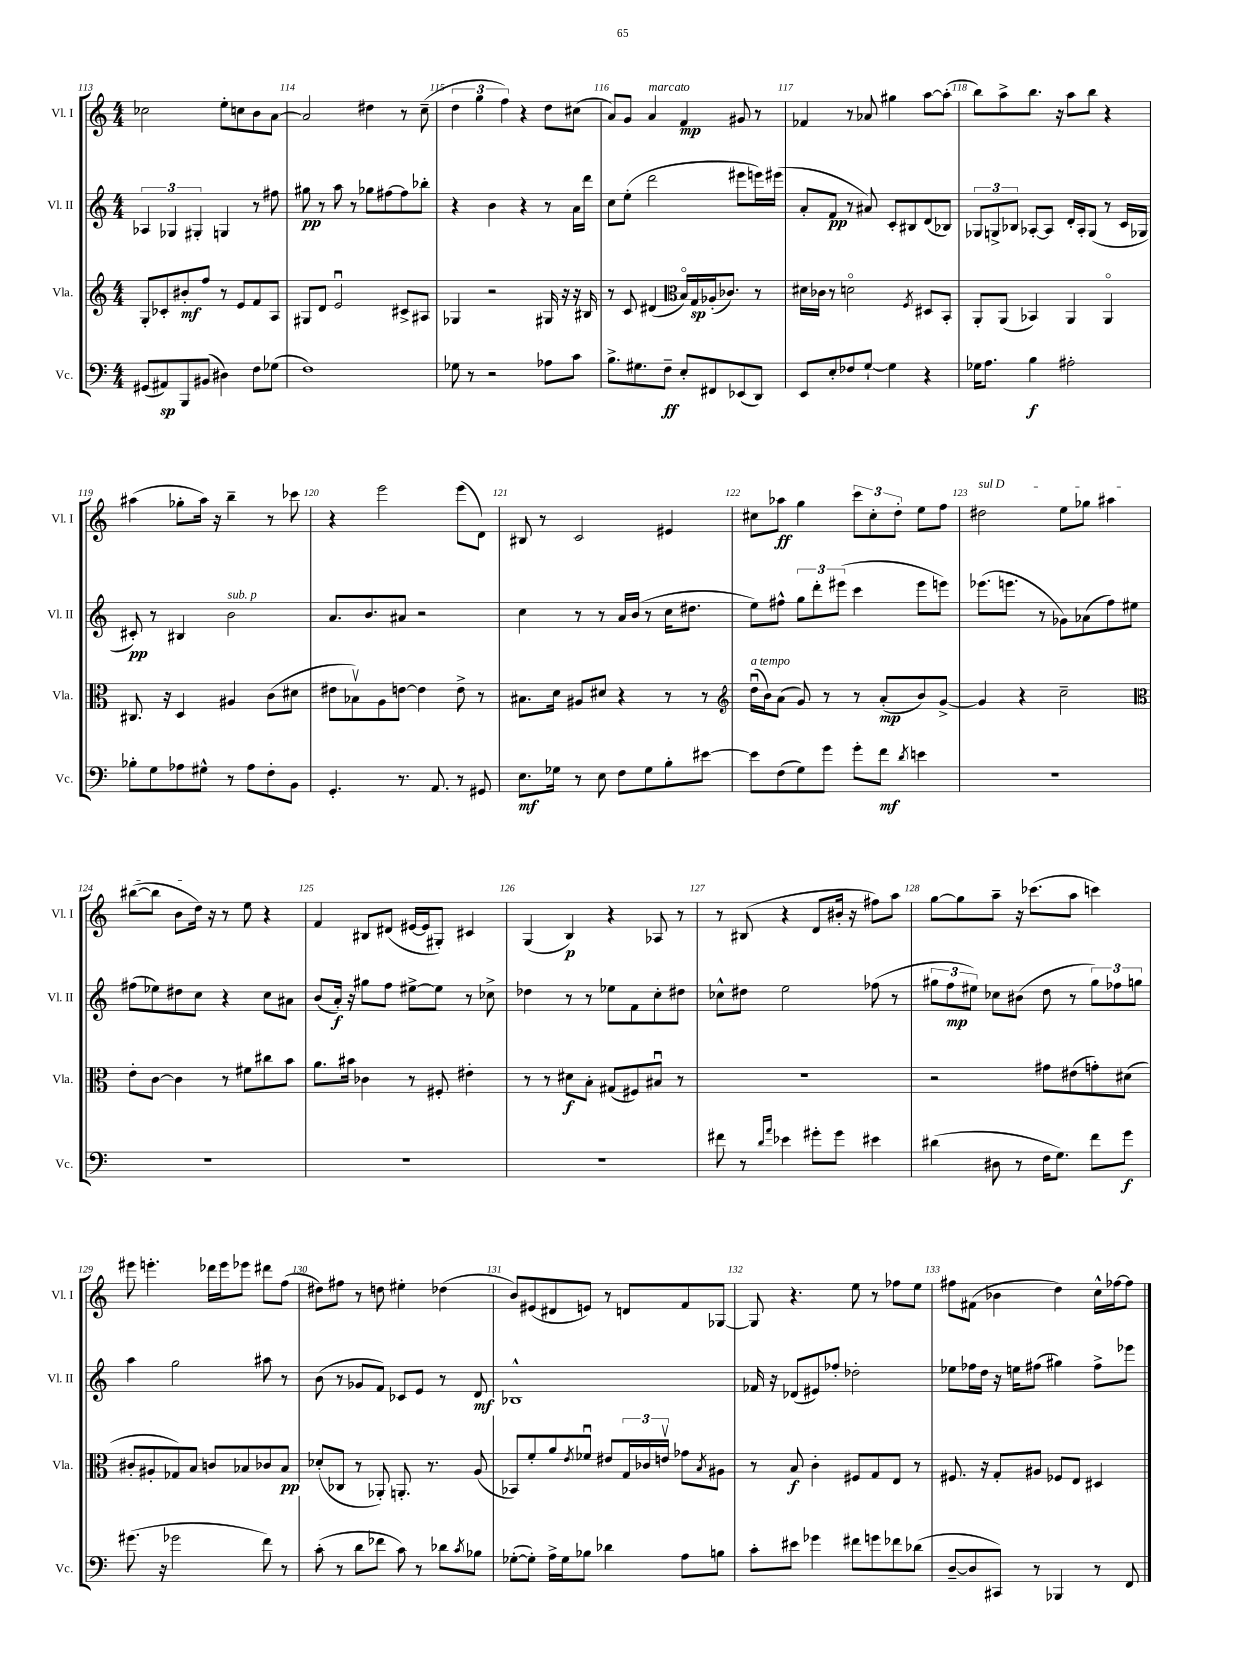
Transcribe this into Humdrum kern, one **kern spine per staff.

**kern	**kern	**kern	**kern
*staff4	*staff3	*staff2	*staff1
*clefF4	*clefG2	*clefG2	*clefG2
*k[]	*k[]	*k[]	*k[]
*M4/4	*M4/4	*M4/4	*M4/4
(8GG#/L	8G'/L	6A-/	2cc-\
8AA#/)	8c-'/	.	.
.	.	6G-/	.
8BBB/	8b#'/	.	.
.	.	6G#'/	.
(8BB#/J	8ff/J	.	.
4D#\)	8r	4G/	8ee'\L
.	8e/L	.	8cc\
8F\L	8f/	8r	8b\
(8G-\J	8A/J	8ff#\	[8a\J
=	=	=	=
1F)	8G#/L	8gg#\	2a/]
.	8d/J	8r	.
.	2eu/	8aa\	.
.	.	8r	.
.	.	8gg-\L	4dd#\
.	.	[8ff#\	.
.	8c#^/L	8ff#\]	8r
.	8A#/J	8bb-'\J	(8cc~\
=	=	=	=
8G-\	4G-/	4r	6dd\
8r	.	.	.
.	.	.	6gg\
2r	2r	4b\	.
.	.	.	6ff\)
.	.	4r	4r
8A-\L	16G#/	8r	8dd\L
.	16r	.	.
8c\J	16r	16a\LL	(8cc#\J
.	16B#/	16ddd\JJ	.
=	=	=	=
8.B^\L	8r	8cc\L	8a/L)
.	8c/	(8ee'\J	8g/J
8.G#\	.	.	.
.	(4d#/	2ddd\	4a/
8F~\J	.	.	.
*	*clefC3	*	*
8E'/L	16Bo/LL)	.	4f/
.	16G/	.	.
8FF#/	(16A-'/J	.	.
.	8.c-/J)	.	.
(8EE-/	.	8eee#\L	8g#/
8DD/J)	8r	16eee\L)	8r
.	.	(16eee#\JJ	.
=	=	=	=
8EE/L	16d#\LL	8a'/L	4f-/
.	16c-\JJ	.	.
8E'/	8r	8f/J	.
8F-/	2do\	8r	8r
[8G`/J	.	8a#/)	8a-/
4G\]	.	8c'/L	4gg#\
.	.	8B#/	.
.	8qF/	.	.
4r	8D#/L	(8d/	[8aa\L
.	8BB'/J	8B-/J)	(8aa'\]J
=	=	=	=
16G-\LK	8AA'/L	12G-/L	8bb\L)
8.A\J	.	.	.
.	.	12G^/	.
.	(8AA/J	.	8aa^\
.	.	12B-/J	.
4B\	4BB-/)	[8A-'/L	8.bb\J
.	.	8A-/]J	.
.	.	.	16r
2A#'\	4AA/	16d'/LL	8aa\L
.	.	16A-'/J	.
.	.	(8G/J	8bb\J
.	4AAo/	8r	4r
.	.	16c/LL	.
.	.	16G-/JJ	.
=	=	=	=
8B-'\L	8.C#/	8c#'/)	(4aa#\
8G\	.	8r	.
.	16r	.	.
8A-\	4D/	4B#/	8gg-'\L
8G#^^\J	.	.	16aa#\Jk)
.	.	.	16r
8r	4A#/	2b\	4bb~\
8A-\L	.	.	.
8F'\	(8c\L	.	8r
8BB\J	8d#\J	.	8ccc-\
=	=	=	=
4.GG'/	8e#\L	8.a/L	4r
.	8B-v\)	.	.
.	.	8.b/	.
.	8A\	.	2eee\
8.r	[8e\J	8a#/J	.
.	4e\]	2r	.
8.AA/	.	.	.
8r	8e^\	.	(8eee\L
8GG#/	8r	.	8d\J)
=	=	=	=
8.E\L	8.B#\L	4cc\	8B#/
.	.	.	8r
16G-\Jk	16d\Jk	.	.
8r	8A#/L	8r	2c/
8E\	8d#/J	8r	.
8F\L	4r	16a/LL	.
.	.	(16b/JJ	.
8G-\	.	8r	.
8B'\	8r	16cc\LK	4e#/
.	.	8.dd#\J	.
[8e#\J	8r	.	.
=	=	=	=
*	*clefG2	*	*
8e#\]L	(16ddu\LL	8ee\L)	8cc#\L
.	16b\J)	.	.
(8F\	(8a\J	8ff#^^\J	8aa-\J
8G\)	8g/)	12gg\L	4gg\
.	.	12ddd'\	.
8g\J	8r	.	.
.	.	(12eee#\J	.
8g'\L	8r	4ccc\	12ccc\L
.	.	.	12cc#'\
8f\J	(8a'/L	.	.
.	.	.	12dd'\J
8qd/	.	.	.
4e\	8b/)	8eee#\L	8ee\L
.	[8g^/J	8eee\J)	8ff\J
=	=	=	=
1r	4g/]	(8.eee-\L	2dd#\
.	.	8.eee\J	.
.	4r	.	.
.	.	8r	.
.	2cc~\	8g-\L)	8ee\L
.	.	(8a-\	8gg-\J
.	.	8ff\)	4aa#\
.	.	8ee#\J	.
=	=	=	=
*	*clefC3	*	*
1r	8e'\L	(8ff#\L	([8bb#\L
.	[8c\J	8ee-\)	8bb#\]J
.	4c\]	8dd#\	8b\L
.	.	8cc\J	16dd\Jk)
.	.	.	16r
.	8r	4r	8r
.	8f#\L	.	8ee\
.	8cc#\	8cc\L	4r
.	8b\J	8a#\J	.
=	=	=	=
1r	8.a\L	(8b/L	4f/
.	.	16a'/Jk)	.
.	16b#\Jk	16r	.
.	4c-\	8gg#\L	8B#/L
.	.	8ff\J	(8d#/J
.	8r	[8ee#^\L	[16e#/LL
.	.	.	16e#/]J
.	8F#'/	8ee#\]J	8G#'/J)
.	4e#'\	8r	4c#/
.	.	8cc-^\	.
=	=	=	=
1r	8r	4dd-\	(4G/
.	8r	.	.
.	8d#\L	8r	4B/)
.	8B'\J	8r	.
.	(8G#/L	8ee-\L	4r
.	8F#/)	8f\	.
.	8B#u/J	8cc'\	8A-/
.	8r	8dd#\J	8r
=	=	=	=
8f#\	1r	8cc-^^\L	8r
8r	.	8dd#\J	(8B#/
16qqd/LL	.	.	.
16qqa/JJ	.	.	.
4e-\	.	2ee\	4r
8g#'\L	.	.	8d/L
8g#\J	.	.	16b#'/Jk
.	.	.	16r
4e#\	.	(8ff-\	8ff#\L)
.	.	8r	8aa\J
=	=	=	=
(4d#\	2r	12gg#\L	[8gg\L
.	.	12ff\	.
.	.	.	8gg\]
.	.	12ee#\J)	.
8D#\	.	8cc-\L	8aa~\J
8r	.	(8b#\J	16r
.	.	.	(8.ccc-\L
16F\LK	8g#\L	8dd\	.
8.G\J)	.	.	.
.	(8e#\	8r	8aa\J
8f\L	8g'\)	12gg#\L)	4ccc\)
.	.	12ff-\	.
8g\J	(8d#\J	.	.
.	.	12gg\J	.
=	=	=	=
(8.g#\	8c#'/L	4aa\	8eee#\
.	8A#'/	.	4.eee'\
16r	.	.	.
2g-\	8G-/)	2gg\	.
.	8B/J	.	.
.	8c/L	.	16ddd-\LL
.	.	.	16eee\J
.	8B-/	.	8eee-\J
8f\)	8c-/	8aa#\	8ddd#\L
8r	8B-/J	8r	(8ff\J
=	=	=	=
(8c'\	(8d-'/L	(8b\	8dd#\L)
8r	8C-/J	8r	8ff#\J
8d\L	8r	8g-/L	8r
8f-\J	8AA-'/)	8f/J)	8dd\
8c\)	8.AA'/	8c-/L	4ee#'\
8r	.	8e/J	.
.	8.r	.	.
8d-\L	.	8r	(4dd-\
8qc/	.	.	.
8B-\J	(8A/	8d/	.
=	=	=	=
([8G-'\L	8BB-/L)	1B-^^	8b/L)
8G-'\]J)	8f'/	.	(8e#/
16A^\LL	8a/	.	8d#/
16G-\J	.	.	.
.	8qe/	.	.
8B-\J	8f-u/J	.	8e/J)
4d-\	8e#/L	.	8r
.	24G/L	.	8d/L
.	24c-/	.	.
.	24ev/JJ	.	.
8A\L	8g-\L	.	8f/
.	8qB/	.	.
8B\J	8A#\J	.	[8G-/J
=	=	=	=
8c'\L	8r	16f-/	8G-/]
.	.	16r	.
8e#\J	8B/	(8d-/L	4.r
4g-\	4c'\	8e#/)	.
.	.	8ff-'/J	.
8f#\L	8F#/L	2dd-'\	8ee\
8g\	8G/	.	8r
8f-\	8E/J	.	8ff-\L
(8d-\J	8r	.	8ee\J
=	=	=	=
[8D~/L	8.F#/	8ee-\L	8ff#\L
8D/]	.	16ff-\L	(8f#\J
.	16r	16dd\JJ	.
8CC#/J)	8G'/L	16r	4b-\
.	.	16ee\LK	.
8r	8A#/J	(8ff#\J	.
4BBB-/	8F-/L	4gg#\)	4dd\)
.	8E/J	.	.
8r	4D#/	8ff#^\L	16cc^^\LL
.	.	.	[16ff-\J
8FF/	.	8eee-\J	8ff-\]J
==	==	==	==
*-	*-	*-	*-
